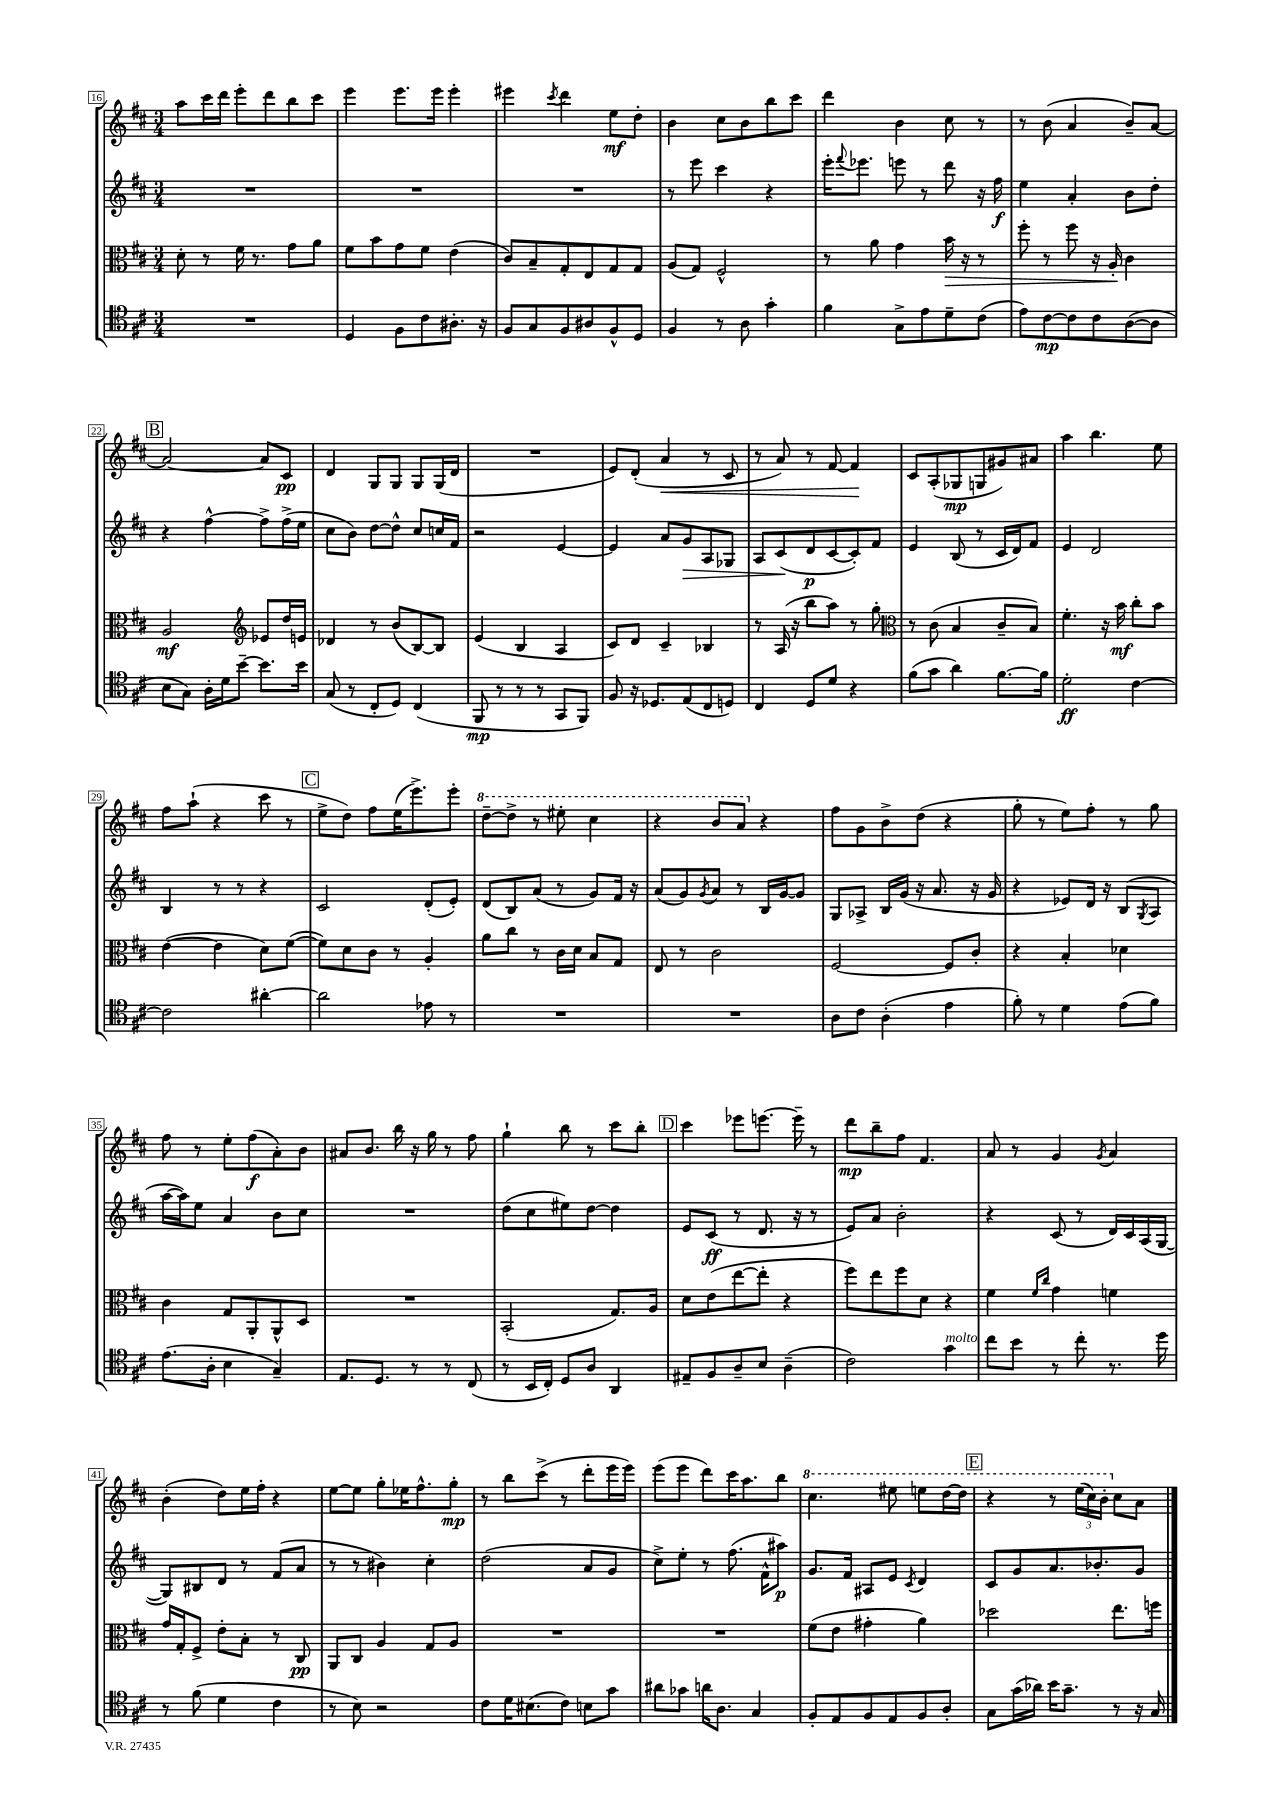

**kern	**dynam	**kern	**dynam	**kern	**dynam	**kern	**dynam
*part4	*part4	*part3	*part3	*part2	*part2	*part1	*part1
*staff4	*staff4	*staff3	*staff3	*staff2	*staff2	*staff1	*staff1
*clefC4	*	*clefC3	*	*clefG2	*	*clefG2	*
*k[f#c#]	*	*k[f#c#]	*	*k[f#c#]	*	*k[f#c#]	*
*M3/4	*	*M3/4	*	*M3/4	*	*M3/4	*
=16	=16	=16	=16	=16	=16	=16	=16
2.r	.	8d'\	.	2.r	.	8aa\L	.
.	.	8r	.	.	.	16ccc#\L	.
.	.	.	.	.	.	16ddd\JJ	.
.	.	16f#\	.	.	.	8eee'\L	.
.	.	8.r	.	.	.	.	.
.	.	.	.	.	.	8ddd\	.
.	.	8g\L	.	.	.	8bb\	.
.	.	8a\J	.	.	.	8ccc#\J	.
=17	=17	=17	=17	=17	=17	=17	=17
4D/	.	8f#\L	.	2.r	.	4eee\	.
.	.	8b\	.	.	.	.	.
8F#\L	.	8g\	.	.	.	8.eee\L	.
8c#\	.	8f#\J	.	.	.	.	.
.	.	.	.	.	.	16eee\Jk	.
8.A#X'\J	.	(4e\	.	.	.	4eee'\	.
16r	.	.	.	.	.	.	.
=18	=18	=18	=18	=18	=18	=18	=18
8F#/L	.	8c#/L)	.	2.r	.	4eee#X\	.
8G/	.	8B~/	.	.	.	.	.
.	.	.	.	.	.	8qccc#/	.
8F#/	.	8G'/	.	.	.	4ddd\	.
8A#X/	.	8E/	.	.	.	.	.
8F#^^/	.	8G/	.	.	.	8ee\L	mf
8D/J	.	8G/J	.	.	.	8dd'\J	.
=19	=19	=19	=19	=19	=19	=19	=19
4F#/	.	(8A/L	.	8r	.	4b\	.
.	.	8G/J)	.	8eee\	.	.	.
8r	.	2F#^^/	.	4ccc#\	.	8cc#\L	.
8A\	.	.	.	.	.	8b\	.
4g'\	.	.	.	4r	.	8bb\	.
.	.	.	.	.	.	8ccc#\J	.
=20	=20	=20	=20	=20	=20	=20	=20
4f#\	.	8r	.	16eee'\KL	.	4ddd\	.
.	.	.	.	8qqfff#/	.	.	.
.	.	.	.	8.eee-X\J	.	.	.
.	.	8a\	.	.	.	.	.
8G^\L	.	4g\	.	8eeen\	.	4b\	.
8e\	.	.	.	8r	.	.	.
!	!	!	!LO:HP:b	!	!	!	!
8d~\	.	16b\	>	8ddd\	.	8cc#\	.
.	.	16r	.	.	.	.	.
(8c#\J	.	8r	.	16r	.	8r	.
.	.	.	.	16ff#\	f	.	.
=21	=21	=21	=21	=21	=21	=21	=21
8e\L)	.	8ff#'\	.	4ee\	.	8r	.
[8c#\	mp	8r	.	.	.	(8b\	.
8c#\]	.	8ff#\	.	4a'/	.	4a/	.
8c#\	.	16r	.	.	.	.	.
.	.	16A'/	.	.	.	.	.
([8A\	.	4c#\	]	8b\L	.	8b~/L)	.
8A\J]	.	.	.	8dd'\J	.	[8a/J	.
!!LO:LB:g=z
!!LO:REH:place=s1:t=B
=22	=22	=22	=22	=22	=22	=22	=22
8B\L	.	2A/	mf	4r	.	2a/_	.
8G\J)	.	.	.	.	.	.	.
16A'\LL	.	.	.	[4ff#^^\	.	.	.
16d\J	.	.	.	.	.	.	.
[8b~\J	.	.	.	.	.	.	.
*	*	*clefG2	*	*	*	*	*
8.b\L]	.	8e-X/L	.	8ff#^\L]	.	8a/L]	.
.	.	16dd/L	.	(16ff#^\L	.	8c#/J	pp
16b\Jk	.	16en/JJ	.	16ee\JJ	.	.	.
=23	=23	=23	=23	=23	=23	=23	=23
(8G/	.	4d-X/	.	8cc#\L	.	4d/	.
8r	.	.	.	8b\J)	.	.	.
8C#'/L	.	8r	.	[8dd\L	.	8G/L	.
8D/J)	.	(8b/L	.	8dd^^\J]	.	8G/J	.
(4C#/	.	[8B/)	.	8cc#/L	.	8G/L	.
.	.	8B/J]	.	16ccn/L	.	(16G/L	.
.	.	.	.	16f#/JJ	.	16d/JJ	.
=24	=24	=24	=24	=24	=24	=24	=24
8FF#/	mp	(4e/	.	2r	.	2.r	.
8r	.	.	.	.	.	.	.
8r	.	4B/	.	.	.	.	.
8r	.	.	.	.	.	.	.
8GG/L	.	4A/	.	[4e/	.	.	.
8FF#/J)	.	.	.	.	.	.	.
=25	=25	=25	=25	=25	=25	=25	=25
8F#/	.	8c#/L)	.	4e/]	.	8e/L)	.
16r	.	8d/J	.	.	.	(8d'/J	.
8.D-X/L	.	.	.	.	.	.	.
!	!	!	!	!	!	!	!LO:HP:b
.	.	4c#~/	.	8a/L	.	4a/	<
!	!	!	!	!	!LO:HP:b	!	!
(8E/	.	.	.	8g/	>	.	.
8C#/	.	4B-X/	.	8A/	.	8r	.
8Dn/J)	.	.	.	8G-X/J	.	8c#/	.
=26	=26	=26	=26	=26	=26	=26	=26
4C#/	.	8r	.	8A/L	.	8r	.
.	.	(16A/	.	(8c#/	.	8a/)	.
.	.	16r	.	.	.	.	.
8D/L	.	8bb\L	.	8d/	] p	8r	.
8d/J	.	8aa\J)	.	[8c#/	.	[8f#/	.
4r	.	8r	.	8c#'/])	.	4f#/]	.
.	.	8gg'\	.	8f#/J	.	.	.
.	.	.	.	.	.	.	[
=27	=27	=27	=27	=27	=27	=27	=27
*	*	*clefC3	*	*	*	*	*
(8f#\L	.	8r	.	4e/	.	8c#/L	.
8g\J	.	(8c#\	.	.	.	(8A'/	.
4a\)	.	4B/	.	(8B/	.	8G-X/	mp
.	.	.	.	8r	.	8Gn/	.
[8.f#\L	.	8c#~/L	.	16c#/LL	.	8g#X/)	.
.	.	.	.	16d/J)	.	.	.
.	.	8B/J)	.	8f#/J	.	8a#X/J	.
16f#\Jk]	.	.	.	.	.	.	.
=28	=28	=28	=28	=28	=28	=28	=28
2d'\	ff	4.f#'\	.	4e/	.	4aa\	.
.	.	.	.	2d/	.	4.bb\	.
.	.	16r	.	.	.	.	.
.	.	16b\	mf	.	.	.	.
[4c#\	.	8cc#'\L	.	.	.	.	.
.	.	8b\J	.	.	.	8ee\	.
!!LO:LB:g=z
=29	=29	=29	=29	=29	=29	=29	=29
2c#\]	.	([4e\	.	4B/	.	8ff#\L	.
.	.	.	.	.	.	(8aa`\J	.
.	.	4e\]	.	8r	.	4r	.
.	.	.	.	8r	.	.	.
[4a#X'\	.	8d\L)	.	4r	.	8ccc#\	.
.	.	([8f#\J	.	.	.	8r	.
!!LO:REH:place=s1:t=C
=30	=30	=30	=30	=30	=30	=30	=30
2a#\]	.	8f#\L])	.	2c#/	.	8ee^\L	.
.	.	8d\	.	.	.	8dd\J)	.
.	.	8c#\J	.	.	.	8ff#\L	.
.	.	8r	.	.	.	(16ee\K	.
.	.	.	.	.	.	8.eee^\)	.
8e-X\	.	4A'/	.	(8d'/L	.	.	.
8r	.	.	.	8e'/J)	.	8eee'\J	.
=31	=31	=31	=31	=31	=31	=31	=31
*	*	*	*	*	*	*8va	*
2.r	.	8a\L	.	(8d/L	.	[8ddd~\L	.
.	.	8cc#\J	.	8B/)	.	8ddd^\J]	.
.	.	8r	.	(8a/J	.	8r	.
.	.	16c#\LL	.	8r	.	8eee#X'\	.
.	.	16d\JJ	.	.	.	.	.
.	.	8B/L	.	8g/L)	.	4ccc#\	.
.	.	8G/J	.	16f#/Jk	.	.	.
.	.	.	.	16r	.	.	.
=32	=32	=32	=32	=32	=32	=32	=32
2.r	.	8E/	.	(8a/L	.	4r	.
.	.	8r	.	8g/)	.	.	.
.	.	.	.	8qg/	.	.	.
.	.	2c#\	.	8a/J	.	8bb/L	.
.	.	.	.	8r	.	8aa/J	.
*	*	*	*	*	*	*X8va	*
.	.	.	.	16B/LL	.	4r	.
.	.	.	.	[16g/J	.	.	.
.	.	.	.	8g/J]	.	.	.
=33	=33	=33	=33	=33	=33	=33	=33
8A\L	.	[2F#/	.	8G/L	.	8ff#\L	.
8c#\J	.	.	.	8A-X^/J	.	8g\	.
(4A'\	.	.	.	16B/LL	.	8b^\	.
.	.	.	.	(16g/JJ	.	.	.
.	.	.	.	16r	.	(8dd\J	.
.	.	.	.	8.a/	.	.	.
4e\	.	8F#/L]	.	.	.	4r	.
.	.	8c#'/J	.	16r	.	.	.
.	.	.	.	16g/	.	.	.
=34	=34	=34	=34	=34	=34	=34	=34
8f#'\)	.	4r	.	4r	.	8gg'\	.
8r	.	.	.	.	.	8r	.
4d\	.	4B'/	.	8e-X/L)	.	8ee\L)	.
.	.	.	.	16d/Jk	.	8ff#'\J	.
.	.	.	.	16r	.	.	.
(8e\L	.	4d-X\	.	(8B/L	.	8r	.
.	.	.	.	8qG/	.	.	.
8f#\J)	.	.	.	8A/J	.	8gg\	.
!!LO:LB:g=z
=35	=35	=35	=35	=35	=35	=35	=35
(8.e\L	.	4c#\	.	[16aa\LL	.	8ff#\	.
.	.	.	.	16aa\J])	.	.	.
.	.	.	.	8ee\J	.	8r	.
16A'\Jk	.	.	.	.	.	.	.
4B\	.	8G/L	.	4a/	.	8ee'\L	.
.	.	8AA'/	.	.	.	(8ff#\	f
4G~/)	.	8AA^^/	.	8b\L	.	8a'\)	.
.	.	8D/J	.	8cc#\J	.	8b\J	.
=36	=36	=36	=36	=36	=36	=36	=36
8.E/L	.	2.r	.	2.r	.	8a#X/L	.
.	.	.	.	.	.	8.b/J	.
8.D/J	.	.	.	.	.	.	.
.	.	.	.	.	.	16bb\	.
8r	.	.	.	.	.	16r	.
.	.	.	.	.	.	16gg\	.
8r	.	.	.	.	.	8r	.
(8C#/	.	.	.	.	.	8ff#\	.
=37	=37	=37	=37	=37	=37	=37	=37
8r	.	(2BB'/	.	(8dd\L	.	4gg`\	.
16BB/LL	.	.	.	8cc#\	.	.	.
16C#'/JJ)	.	.	.	.	.	.	.
8D/L	.	.	.	8ee#X\)	.	8bb\	.
8A/J	.	.	.	[8dd\J	.	8r	.
4AA/	.	8.G/L)	.	4dd\]	.	8ccc#\L	.
.	.	.	.	.	.	8bb'\J	.
.	.	16A/Jk	.	.	.	.	.
!!LO:REH:place=s1:t=D
=38	=38	=38	=38	=38	=38	=38	=38
8E#X~/L	.	8d\L	.	8e/L	.	4ccc#\	.
8F#/	.	(8e\	.	(8c#/J	ff	.	.
8A~/	.	[8ee\	.	8r	.	8eee-X\L	.
8B/J	.	8ee'\J]	.	8.d/	.	[8.eeen\J	.
(4A~\	.	4r	.	.	.	.	.
.	.	.	.	16r	.	16eee~\]	.
.	.	.	.	8r	.	8r	.
=39	=39	=39	=39	=39	=39	=39	=39
2c#\)	.	8ff#\L)	.	8e/L)	.	8ddd\L	mp
.	.	8ee\	.	8a/J	.	8bb~\	.
.	.	8ff#\	.	2b'\	.	8ff#\J	.
.	.	8d\J	.	.	.	4.f#/	.
!LO:TX:a:i:t=molto	!	!	!	!	!	!	!
4g\	.	4r	.	.	.	.	.
=40	=40	=40	=40	=40	=40	=40	=40
8cc#\L	.	4f#\	.	4r	.	8a/	.
8b\J	.	.	.	.	.	8r	.
.	.	16qqf#/LL	.	.	.	.	.
.	.	16qqcc#/JJ	.	.	.	.	.
8r	.	4g\	.	(8c#/	.	4g/	.
8cc#'\	.	.	.	8r	.	.	.
.	.	.	.	.	.	8qg/	.
8.r	.	4fn\	.	16d/LL)	.	4a/	.
.	.	.	.	16c#/	.	.	.
.	.	.	.	(16A/	.	.	.
16dd\	.	.	.	[16G/JJ	.	.	.
!!LO:LB:g=z
=41	=41	=41	=41	=41	=41	=41	=41
8r	.	16g/LL	.	8G/L])	.	(4b'\	.
.	.	16G'/J	.	.	.	.	.
(8f#\	.	8F#^/J	.	8B#X/	.	.	.
4d\	.	8e'\L	.	8d/J	.	8dd\L)	.
.	.	8B'\J	.	8r	.	16ee\L	.
.	.	.	.	.	.	16ff#'\JJ	.
4c#\	.	8r	.	(8f#/L	.	4r	.
.	.	8C#/	pp	8a/J	.	.	.
=42	=42	=42	=42	=42	=42	=42	=42
8r	.	8AA/L	.	8r	.	[8ee\L	.
8B\)	.	8C#/J	.	8r	.	8ee\J]	.
2r	.	4A/	.	4b#X\)	.	8gg'\L	.
.	.	.	.	.	.	16ee-X\K	.
.	.	.	.	.	.	8.ff#^^\	.
.	.	8G/L	.	4cc#'\	.	.	.
.	.	8A/J	.	.	.	8gg'\J	mp
=43	=43	=43	=43	=43	=43	=43	=43
8c#\L	.	2.r	.	(2dd\	.	8r	.
16d\K	.	.	.	.	.	8bb\L	.
(8.B#X\	.	.	.	.	.	.	.
.	.	.	.	.	.	(8ccc#^\J	.
8c#\J)	.	.	.	.	.	8r	.
8Bn\L	.	.	.	8a/L	.	8ddd'\L	.
8g\J	.	.	.	8g/J	.	16eee\L	.
.	.	.	.	.	.	16eee\JJ)	.
=44	=44	=44	=44	=44	=44	=44	=44
8a#X\L	.	2.r	.	8cc#^\L)	.	(8eee\L	.
8g-X\J	.	.	.	8ee'\J	.	8eee\J	.
16an\KL	.	.	.	8r	.	8ddd\L)	.
8.A\J	.	.	.	.	.	.	.
.	.	.	.	(8.ff#\	.	16ccc#\K	.
.	.	.	.	.	.	8.aa\	.
4G/	.	.	.	.	.	.	.
.	.	.	.	16f#^^\KL	.	.	.
.	.	.	.	8aa#X\J)	p	8bb\J	.
=45	=45	=45	=45	=45	=45	=45	=45
*	*	*	*	*	*	*8va	*
8F#'/L	.	(8f#\L	.	8.g/L	.	4.ccc#\	.
8E/	.	8e\J	.	.	.	.	.
.	.	.	.	16f#/Jk	.	.	.
8F#/	.	4g#X'\	.	8A#X/L	.	.	.
8E/	.	.	.	8e/J	.	8eee#X\	.
.	.	.	.	8qc#/	.	.	.
8F#/	.	4a\)	.	4d/	.	8eeen\L	.
8A'/J	.	.	.	.	.	[16ddd\L	.
.	.	.	.	.	.	16ddd\JJ]	.
!!LO:REH:place=s1:t=E
=46	=46	=46	=46	=46	=46	=46	=46
8G\L	.	2dd-X\	.	8c#/L	.	4r	.
(16g\L	.	.	.	8g/	.	.	.
16a-X\JJ)	.	.	.	.	.	.	.
16b\KL	.	.	.	8.a/	.	8r	.
8.g~\J	.	.	.	.	.	.	.
.	.	.	.	.	.	(24eee\LL	.
.	.	.	.	.	.	24ccc#\)	.
.	.	.	.	8.b-X'/	.	.	.
.	.	.	.	.	.	24bb'\JJ	.
*	*	*	*	*	*	*X8va	*
8r	.	8.ee\L	.	.	.	8cc#\L	.
16r	.	.	.	8g/J	.	8a\J	.
16G/	.	16ffn\Jk	.	.	.	.	.
==	==	==	==	==	==	==	==
*-	*-	*-	*-	*-	*-	*-	*-
